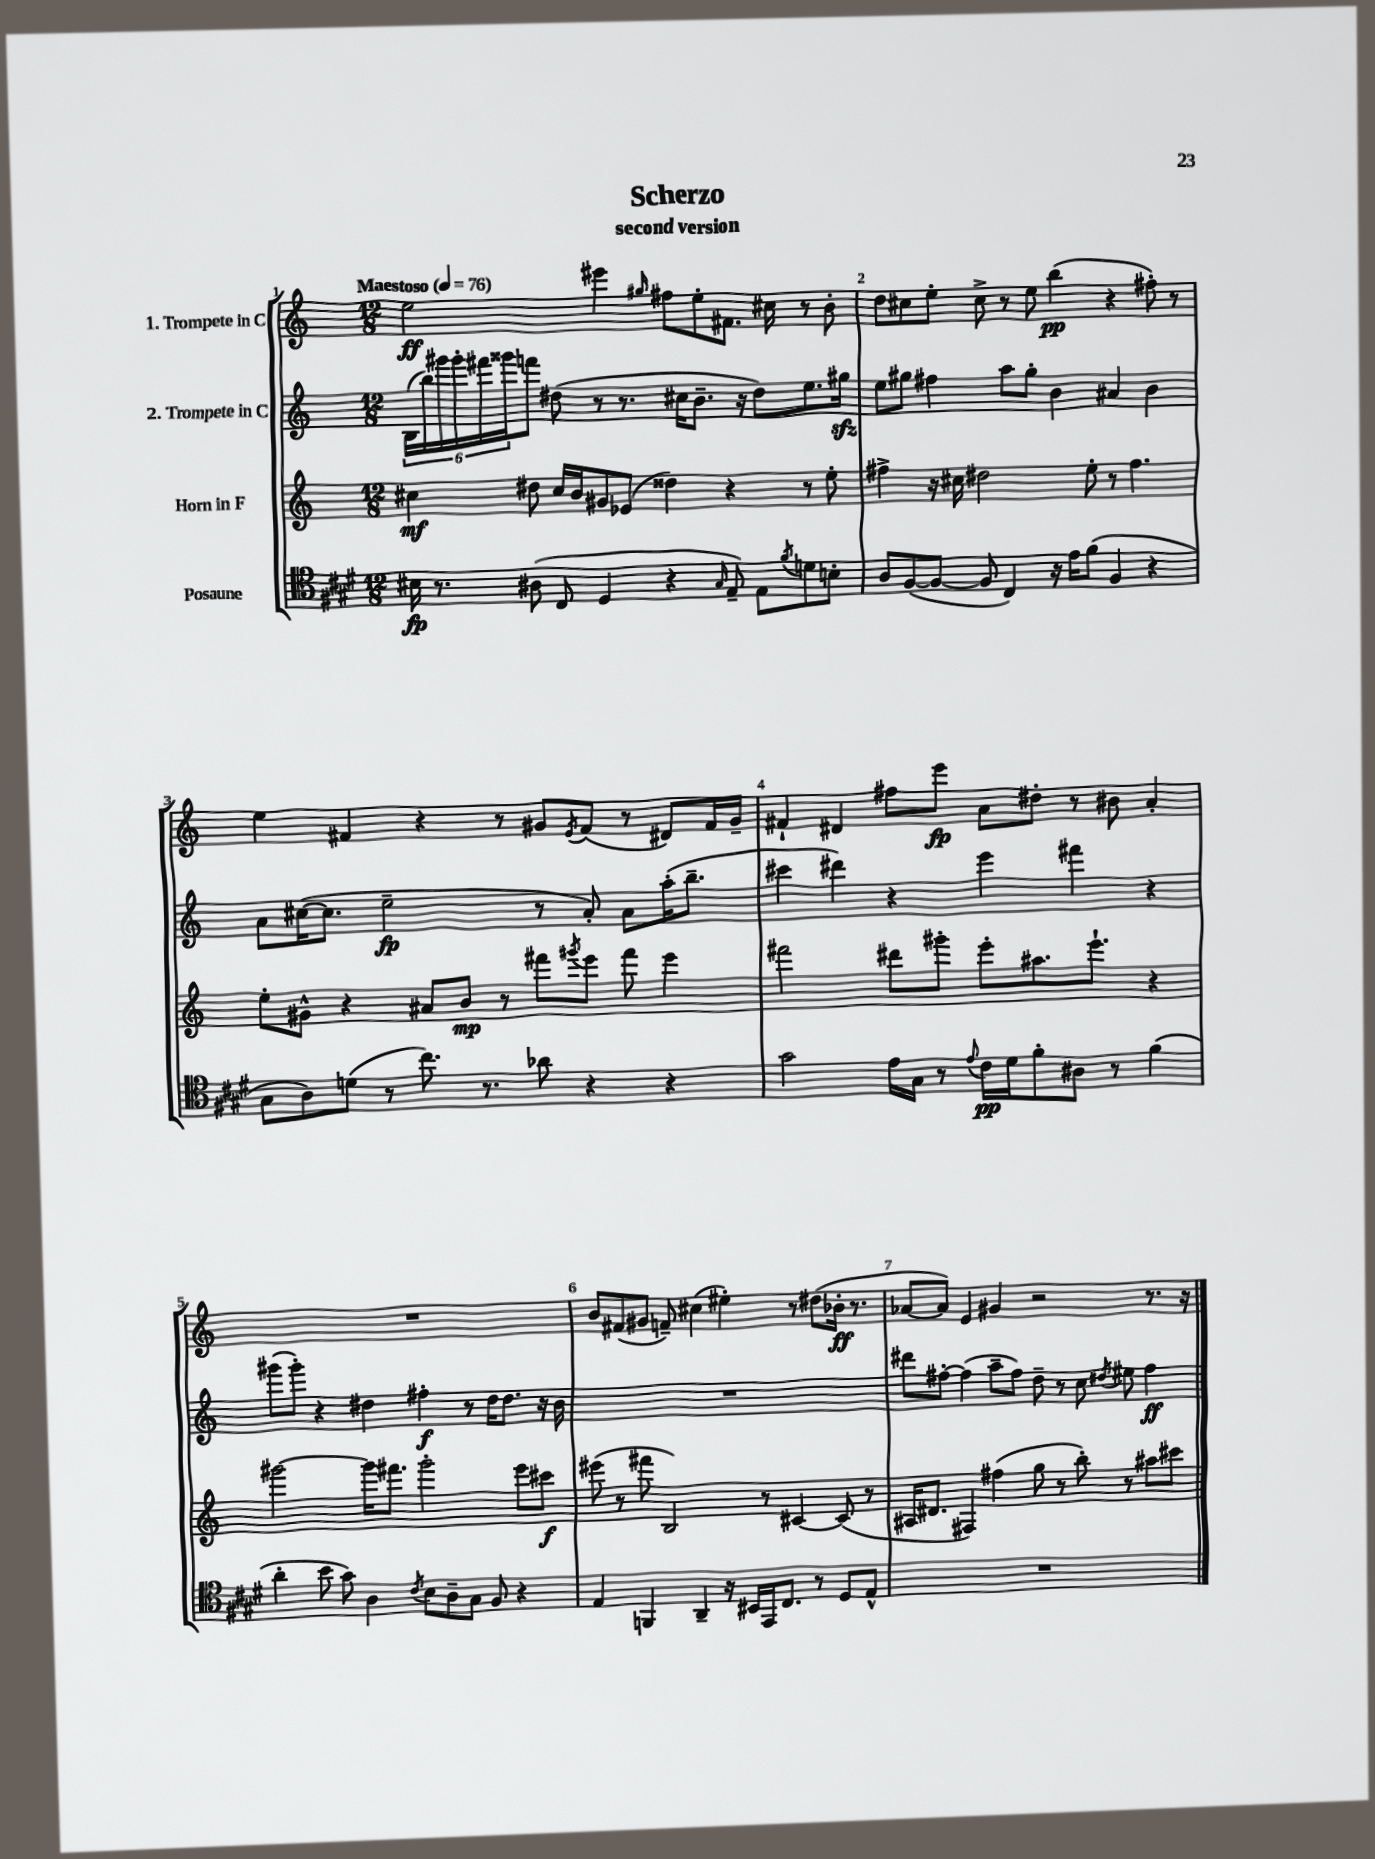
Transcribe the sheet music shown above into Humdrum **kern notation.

**kern	**kern	**kern	**kern
*staff4	*staff3	*staff2	*staff1
*clefC4	*clefG2	*clefG2	*clefG2
*k[f#c#g#d#]	*k[]	*k[]	*k[]
*M12/8	*M12/8	*M12/8	*M12/8
*MM76	*MM76	*MM76	*MM76
16B#\	4cc#\	(24B\LL	2ee\
.	.	24bb\)	.
8.r	.	.	.
.	.	24ggg#\	.
.	.	24ggg#'\	.
.	.	24fff#\	.
.	.	24ggg##\J	.
(8A#\	8dd#\	8fff\J	.
8C#/	16cc#/LL	(8dd#\	.
.	16b/J	.	.
4D#/	8g#/	8r	4eee#\
.	(8e-/J	8.r	.
.	.	.	16qqgg#/
4r	4dd##\)	.	8ff#\L
.	.	16cc#\LK	.
.	.	8.b~\J	8ee'\
16qqG#/	.	.	.
8E~/)	4r	.	8.f#\J
.	.	16r	.
8E\L	.	8dd#\L)	.
.	.	.	16cc#\
8qf#/	.	.	.
8d\	8r	8.ee\	8r
8B'\J	8ee'\	.	8b'\
.	.	16gg#\Jk	.
=	=	=	=
8A/L	4ff#^\	8ee\L	8dd\L
([8F#/	.	8gg#\J	8cc#\
8F#/_J	16r	4ff#\	8ee'\J
.	16cc#\	.	.
8F#/]	2dd#\	.	8cc#^\
4C#/)	.	8aa\L	8r
.	.	8gg#'\J	8ee\
16r	.	4b\	(4bb\
16e\LK	.	.	.
(8f#\J	8ee'\	.	.
4F#/	8r	4a#/	4r
.	4.ff#\	.	.
4r	.	4b\	8ff#'\)
.	.	.	8r
=	=	=	=
8G#\L	8ee'\L	8a\L	4ee\
8A\)	8g#^^\J	([16cc#\K	.
.	.	8.cc#\]J	.
(8d\J	4r	.	4f#/
8r	.	2ee~\	.
8.cc#\)	8a#/L	.	4r
.	8b/J	.	.
8.r	.	.	.
.	8r	.	8r
8a-\	8fff#\L	8r	8g#/L
.	8qggg#/	.	8qe/
4r	8eee\J	8a'/)	(8f#/J
.	8fff#\	8a\L	8r
4r	4eee\	(16aa'\K	8d#/L)
.	.	8.bb~\J	.
.	.	.	16f#/L
.	.	.	16g#~/JJ
=	=	=	=
2g#\	2fff#\	4ccc#\	4f#`/
.	.	4ddd#\)	4d#/
16e\LL	8ddd#\L	4r	8ff#\L
16G#\JJ	.	.	.
8r	8ggg#'\J	.	8eee\J
8qqe/	.	.	.
16c#\LL	8eee'\L	4eee\	8a\L
16d#\J	.	.	.
8f#'\	8.aa#\	.	8dd#'\J
8A#\J	.	4fff#\	8r
.	8.eee`\J	.	.
8r	.	.	8b#\
(4f#\	4r	4r	4a'/
=	=	=	=
4a'\	[2ggg#\	(8ggg#\L	1.r
.	.	8ggg#'\J)	.
8b\	.	4r	.
8g#\)	.	.	.
4A\	16ggg#\]LK	4dd#\	.
.	8.fff#\J	.	.
8qc#/	.	.	.
8B\L	2ggg#'\	4ff#'\	.
8A~\	.	.	.
8G#\J	.	8r	.
8F#/	.	16dd#\LK	.
.	.	8.dd#\J	.
4r	8eee\L	.	.
.	8ccc#\J	16r	.
.	.	16b\	.
=	=	=	=
4E/	(8eee#\	1.r	8b/L
.	8r	.	(8f#/
4FF/	8fff#\	.	8g#/J
.	2B/)	.	8f~/)
4AA~/	.	.	(4cc#\
16r	.	.	4ee#'\)
16BB#/LL	.	.	.
16EE/J	8r	.	.
8.C#/J	.	.	.
.	[4c#/	.	8r
8r	.	.	(8dd#\L
8D#/L	(8c#/]	.	16b-'\Jk
.	.	.	8.r
8E^^/J	8r	.	.
=	=	=	=
1.r	16A#/LK	8ddd#\L	[8a-/L
.	8.d#/J	.	.
.	.	[8ff#'\J	8a-/]J)
.	4F#/)	(4ff#\]	4e/
.	(4ff#\	8aa~\L	4g#/
.	.	8ff#\J)	.
.	8gg\	8dd~\	2r
.	8r	8r	.
.	8bb'\)	8cc\	.
.	.	8qdd#/	.
.	8r	8ee#\	.
.	8aa#\L	4ff#\	8.r
.	8ccc#\J	.	.
.	.	.	16r
==	==	==	==
*-	*-	*-	*-
